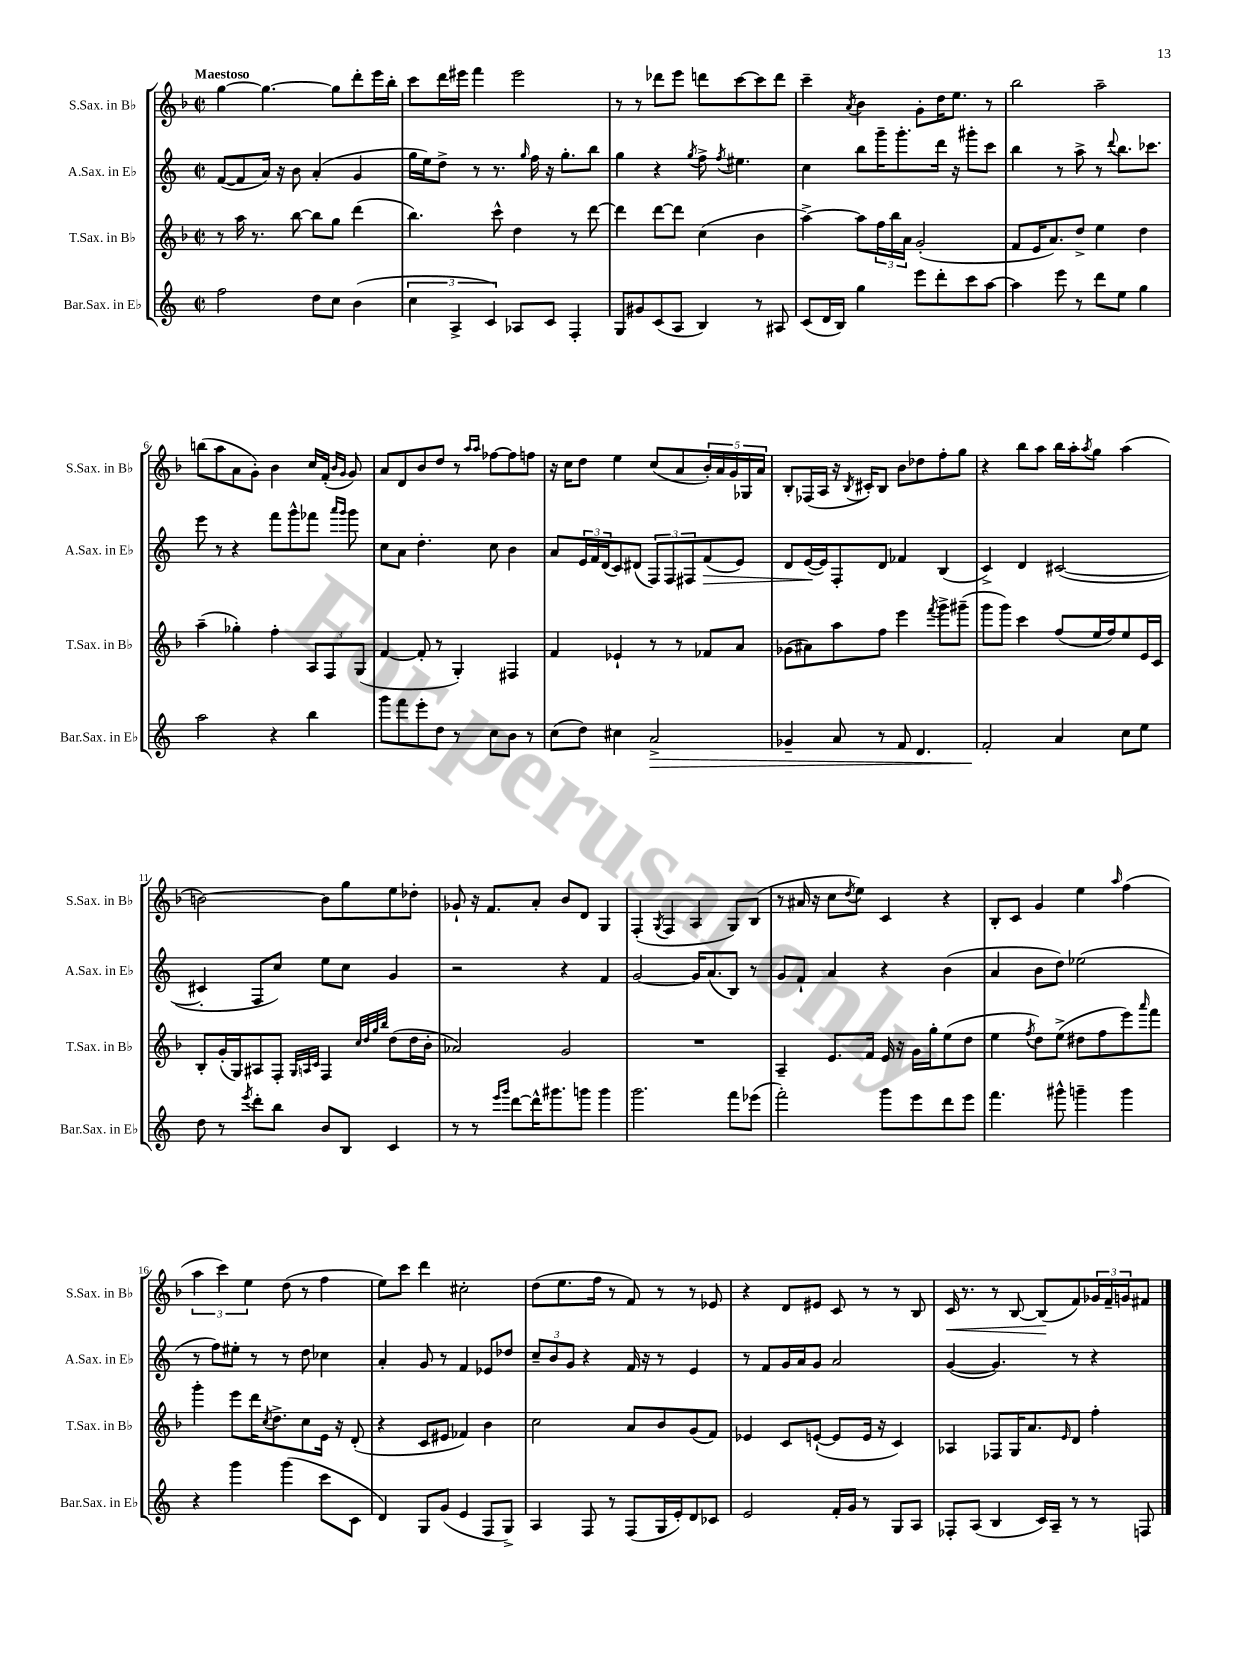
<<
\new StaffGroup <<
\new Staff = "s0" \with { instrumentName = "S.Sax. in Bb" shortInstrumentName = "S.Sax. in Bb" } {
    \clef treble \key f \major \defaultTimeSignature \time 2/2 \tempo "Maestoso"
    g''4~ g''4.~ g''8 d'''8-. e'''16 bes''16-. |
    c'''8 d'''16 eis'''16 f'''4 eis'''2 |
    r8 r8 des'''8 e'''8 d'''8 c'''8~ c'''8 d'''8 |
    c'''4-- \acciaccatura { a'8 } bes'4 g'8-. d''16 e''8. r8 |
    bes''2 a''2-- |
    b''8( a''8 a'8 g'8-.) bes'4 c''16 f'16-.( \grace { bes'16 g'16 } g'8) |
    a'8 d'8 bes'8 d''8 r8 \grace { a''16 a''16 } fes''8~ fes''8 f''8 |
    r16 c''16 d''8 e''4 c''8( a'8 \tuplet 5/4 { bes'16-.) a'16 g'16 ges16 a'16 } |
    bes8-. fes16( a16 r16 \acciaccatura { bes8 } cis'16-.) bes8 bes'8 des''8 f''8-. g''8 |
    r4 bes''8 a''8 bes''16 a''16-. \acciaccatura { a''8 } g''8 a''4( |
    b'2~) b'8 g''8 e''8 des''8-. |
    ges'8-! r16 f'8. a'8-. bes'8 d'8 g4 |
    f4-.( \acciaccatura { g8 } f4 a4 g8) bes8( |
    r8 ais'16 r16 c''8 \acciaccatura { d''8 } e''8) c'4 r4 |
    bes8-. c'8 g'4 e''4 \grace { a''16 } f''4( |
    \tuplet 3/2 { a''4 c'''4) e''4 } d''8( r8 f''4 |
    e''8) c'''8 d'''4 cis''2-. |
    d''8( e''8. f''16 r8 f'8) r8 r8 ees'8 |
    r4 d'8 eis'8 c'8 r8 r8 bes8 |
    c'16\< r8. r8 bes8~ bes8\!( f'8) \tuplet 3/2 { ges'16 f'16-- g'16 } fis'8 \bar "|." |
}
\new Staff = "s1" \with { instrumentName = "A.Sax. in Eb" shortInstrumentName = "A.Sax. in Eb" } {
    \clef treble \key c \major \defaultTimeSignature \time 2/2
    f'8~( f'8 a'16) r16 b'8 a'4-.( g'4 |
    g''16 e''16) d''8-> r8 r8. \grace { g''16 } f''16 r16 g''8.-. b''8 |
    g''4 r4 \acciaccatura { g''8 } f''8-> \acciaccatura { f''8 } eis''4. |
    c''4 b''8 g'''16-- g'''8.-. d'''16 r16 gis'''8-. c'''8 |
    b''4 r8 a''8-> r8 \appoggiatura { d'''8 } b''8. ces'''8. |
    e'''8 r8 r4 f'''8 g'''8-^ fes'''8 \grace { a'''16 g'''16 } g'''8 |
    c''8 a'8 d''4.-. c''8 b'4 |
    a'8 \tuplet 3/2 { e'16 f'16 d'16( } c'8) dis'8( \tuplet 3/2 { f8) f8 fis8 } f'8\>( e'8) |
    d'8 e'16~\!( e'16) f8-. d'8 fes'4 b4( |
    c'4->) d'4 cis'2~( |
    cis'4-. f8 c''8) e''8 c''8 g'4 |
    r2 r4 f'4 |
    g'2~ g'16 a'8.( b8) r8 |
    g'8 f'8-! a'4 r4 b'4( |
    a'4 b'8 d''8) ees''2( |
    r8 f''8) eis''8-. r8 r8 d''8 ces''4 |
    a'4-. g'8 r8 f'4 ees'8 des''8 |
    \tuplet 3/2 { c''8-- b'8 g'8 } r4 f'16 r16 r8 e'4 |
    r8 f'8 g'16 a'16 g'8 a'2 |
    g'4~( g'4.) r8 r4 \bar "|." |
}
\new Staff = "s2" \with { instrumentName = "T.Sax. in Bb" shortInstrumentName = "T.Sax. in Bb" } {
    \clef treble \key f \major \defaultTimeSignature \time 2/2
    r8 a''16 r8. bes''8~ bes''8 g''8 d'''4( |
    bes''4.) c'''8-^ d''4 r8 d'''8~ |
    d'''4 d'''8~ d'''8 c''4( bes'4 |
    a''4~->) a''8 \tuplet 3/2 { f''16 bes''16 a'16 } g'2-.( |
    f'8 e'16 a'8.) d''8-> e''4 d''4 |
    a''4--( ges''4-.) f''4-. \tuplet 3/2 { a8 f8 g8( } |
    f'4~ f'8-. r8 g4-.) fis4 |
    f'4 ees'4-! r8 r8 fes'8 a'8 |
    ges'8( ais'8) a''8 f''8 e'''4 \acciaccatura { f'''8 } g'''8-> gis'''8--( |
    g'''8 g'''8) c'''4 f''8( e''16 f''16) e''8 e'16 c'16 |
    bes8-. g'16-.( g16) ais8 f8-. \grace { g32 a32 c'32 } f4 \grace { c''32 d''32 g''32 bes''32 } d''8( d''16 bes'16-. |
    aes'2) g'2 |
    R1 |
    a4-- e'8. f'16 e'16 r16 g'16 g''16-. e''8( d''8 |
    e''4 \acciaccatura { f''8 } d''8) e''8->( dis''8 f''8 e'''8) \grace { a'''16 } f'''8 |
    g'''4-. e'''8 d'''16 \acciaccatura { c''8 } d''8.-> c''8 e'16 r16 d'8-.( |
    r4 c'8 eis'8 fes'4) bes'4 |
    c''2 a'8 bes'8 g'8( f'8) |
    ees'4 c'8 e'8~-!( e'8 e'16 r16 c'4) |
    aes4 fes8 g16 a'8. \grace { e'16 } d'8 f''4-. \bar "|." |
}
\new Staff = "s3" \with { instrumentName = "Bar.Sax. in Eb" shortInstrumentName = "Bar.Sax. in Eb" } {
    \clef treble \key c \major \defaultTimeSignature \time 2/2
    f''2 d''8 c''8 b'4( |
    \tuplet 3/2 { c''4 a4-> c'4) } aes8 c'8 f4-. |
    g8 gis'8 c'8( a8 b4) r8 ais8 |
    c'8( d'16 b16) g''4 e'''8 d'''8-. c'''8 a''8~ |
    a''4 e'''8 r8 d'''8 e''8 g''4 |
    a''2 r4 b''4 |
    g'''8 f'''8 e'''8-. d''8 r8 c''8 b'8 r8 |
    c''8( d''8) cis''4 a'2->\> |
    ges'4-- a'8 r8 f'8 d'4. |
    f'2-.\! a'4 c''8 e''8 |
    d''8 r8 \acciaccatura { e'''8 } d'''8-. b''8 b'8 b8 c'4 |
    r8 r8 \grace { e'''16 g'''16 } d'''8~ d'''16-^ gis'''8. g'''8 g'''4 |
    g'''2. f'''8 ees'''8( |
    f'''2-.) g'''8 e'''8 d'''8 e'''8 |
    f'''4. gis'''8-^ g'''4-- g'''4 |
    r4 g'''4 g'''4( c'''8 c'8 |
    d'4) g8 g'8( e'4 f8 g8->) |
    a4 f8 r8 f8( g16 e'16-.) d'8 ces'8 |
    e'2 f'16-. g'16 r8 g8 a8 |
    fes8-. a8( b4 c'16) a16-- r8 r8 f8 \bar "|." |
}
>>
>>
